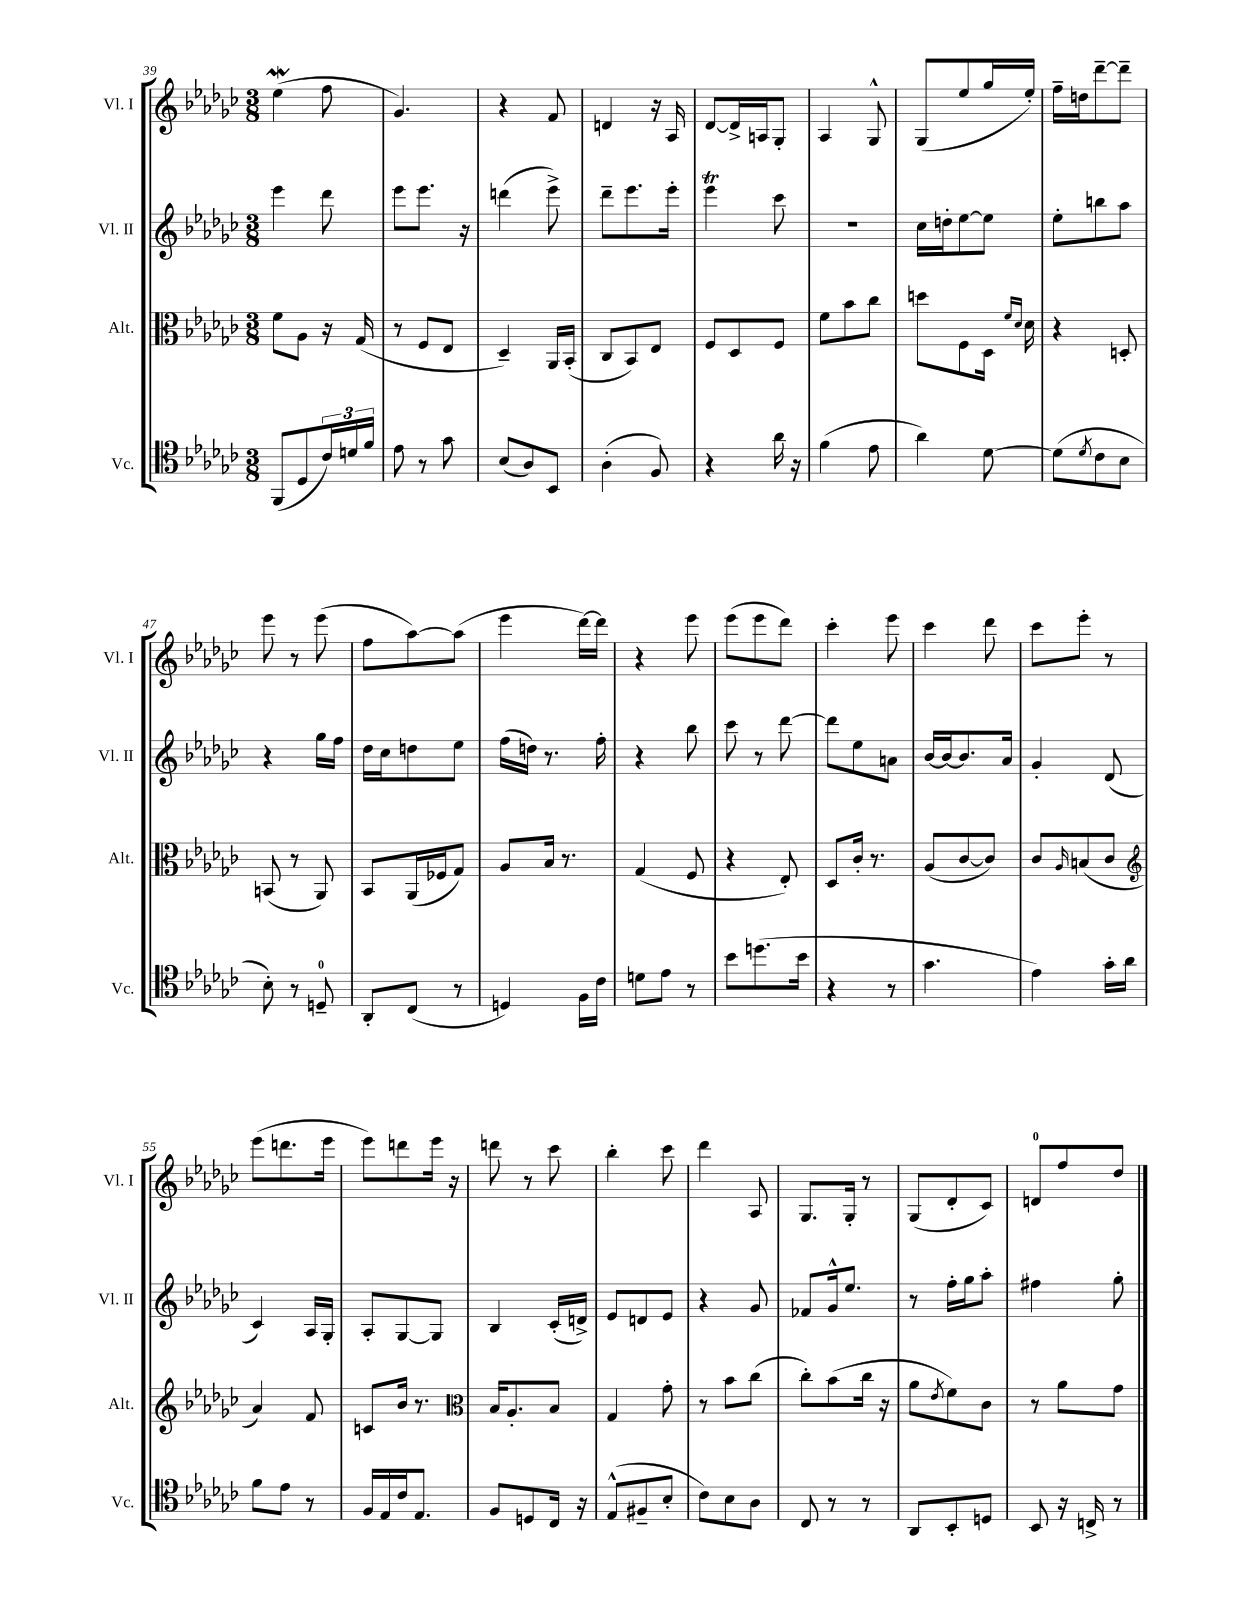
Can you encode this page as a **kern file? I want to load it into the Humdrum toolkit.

**kern	**kern	**kern	**kern
*staff4	*staff3	*staff2	*staff1
*clefC4	*clefC3	*clefG2	*clefG2
*k[b-e-a-d-g-c-]	*k[b-e-a-d-g-c-]	*k[b-e-a-d-g-c-]	*k[b-e-a-d-g-c-]
*M3/8	*M3/8	*M3/8	*M3/8
(8FF/L	8f\L	4eee-\	(4ee-\
8D-/	8A-\J	.	.
24c-/L)	16r	8ddd-\	8ff\
24d/	.	.	.
.	(16G-/	.	.
24f/JJ	.	.	.
=	=	=	=
8e-\	8r	8eee-\L	4.g-/)
8r	8F/L	8.eee-\J	.
8g-\	8E-/J	.	.
.	.	16r	.
=	=	=	=
(8B-/L	4D-~/)	(4ddd\	4r
8A-/)	.	.	.
8BB-/J	16AA-/LL	8eee-^\)	8f/
.	(16BB-'/JJ	.	.
=	=	=	=
(4A-'\	8C-/L	8ddd-~\L	4d/
.	8BB-/)	8.eee-\	.
8F/)	8E-/J	.	16r
.	.	16eee-'\Jk	16A-/
=	=	=	=
4r	8F/L	4eee-\	[8d-/L
.	8D-/	.	16d-^/]L
.	.	.	16A/J
16a-\	8F/J	8ccc-\	8G-'/J
16r	.	.	.
=	=	=	=
(4f\	8f\L	4.r	4A-/
.	8b-\	.	.
8e-\	8cc-\J	.	8G-^^/
=	=	=	=
4a-\)	8dd\L	16cc-\LL	(8G-/L
.	.	16dd'\J	.
.	8F\	[8ee-\	8ee-/
[8d-\	16D-\Jk	8ee-\]J	16gg-/L
.	16qqf/LL	.	.
.	16qqd-/JJ	.	.
.	16d-\	.	16ee-'/JJ)
=	=	=	=
(8d-\]L	4r	8ee-'\L	16ff~\LL
.	.	.	16dd\J
8qd-/	.	.	.
8c-\	.	8bb\	[8ddd-~\
8B-\J	8D'/	8aa-\J	8ddd-~\]J
=	=	=	=
8B-'\)	(8BB/	4r	8eee-\
8r	8r	.	8r
8D~/	8AA-/)	16gg-\LL	(8eee-\
.	.	16ff\JJ	.
=	=	=	=
8AA-'/L	8BB-/L	16dd-\LL	8ff\L
.	.	16cc-\J	.
(8C-/J	(16AA-/L	8dd\	[8aa-\)
.	16F-/J	.	.
8r	8G-/J)	8ee-\J	(8aa-\]J
=	=	=	=
4D/)	8A-/L	(16ff\LL	4eee-\
.	.	16dd\JJ)	.
.	16B-/Jk	8.r	.
.	8.r	.	.
16F\LL	.	.	[16ddd-\LL)
16c-\JJ	.	16ff'\	16ddd-\]JJ
=	=	=	=
8d\L	(4G-/	4r	4r
8e-\J	.	.	.
8r	8F/	8bb-\	8eee-\
=	=	=	=
8b-\L	4r	8ccc-\	(8eee-\L
(8.dd\	.	8r	8eee-\
.	8E-'/)	[8ddd-\	8ddd-\J)
16b-\Jk	.	.	.
=	=	=	=
4r	8D-/L	8ddd-\]L	4ccc-'\
.	16c-'/Jk	8ee-\	.
.	8.r	.	.
8r	.	8a\J	8eee-\
=	=	=	=
4.g-\	(8A-/L	[16b-/LL	4ccc-\
.	.	16b-/_J	.
.	[8c-/	8.b-/]	.
.	8c-/]J)	.	8ddd-\
.	.	16a-/Jk	.
=	=	=	=
4e-\)	8c-/L	4g-'/	8ccc-\L
.	16qqA-/	.	.
.	(8B/	.	8eee-'\J
16g-'\LL	8c-/J	(8d-/	8r
16a-\JJ	.	.	.
=	=	=	=
*	*clefG2	*	*
8f\L	4a-/)	4c-/)	(8eee-\L
8e-\J	.	.	8.ddd\
8r	8f/	16A-/LL	.
.	.	16G-'/JJ	16eee-\Jk
=	=	=	=
16F/LL	8c/L	8A-'/L	8eee-\L)
16E-/	.	.	.
16c-/J	16b-/Jk	[8G-/	8ddd\
8.E-/J	8.r	.	.
.	.	8G-/]J	16eee-\Jk
.	.	.	16r
=	=	=	=
*	*clefC3	*	*
8F/L	16B-/LK	4B-/	8ddd\
.	8.A-'/	.	.
8D/	.	.	8r
16C-/Jk	8B-/J	(16c-'/LL	8ccc-\
16r	.	16d^/JJ)	.
=	=	=	=
(8E-^^/L	4G-/	8e-/L	4bb-'\
8F#~/	.	8d/	.
8B-'/J	8g-'\	8e-/J	8ccc-\
=	=	=	=
8c-\L)	8r	4r	4ddd-\
8B-\	8b-\L	.	.
8A-\J	(8cc-\J	8g-/	8A-/
=	=	=	=
8C-/	8cc-'\L)	8f-/L	8.G-/L
8r	(8b-\	16g-^^/k	.
.	.	8.ee-/J	16G-'/Jk
8r	16cc-\Jk	.	8r
.	16r	.	.
=	=	=	=
8AA-/L	8a-\L	8r	(8G-/L
.	8qe-/	.	.
8BB-'/	8f\)	16ff'\LL	8d-'/
.	.	16gg-\J	.
8D/J	8c-\J	8aa-'\J	8c-/J)
=	=	=	=
8BB-/	8r	4ff#\	8d/L
16r	8a-\L	.	8ff/
16C^/	.	.	.
8r	8g-\J	8gg-'\	8dd-/J
==	==	==	==
*-	*-	*-	*-
